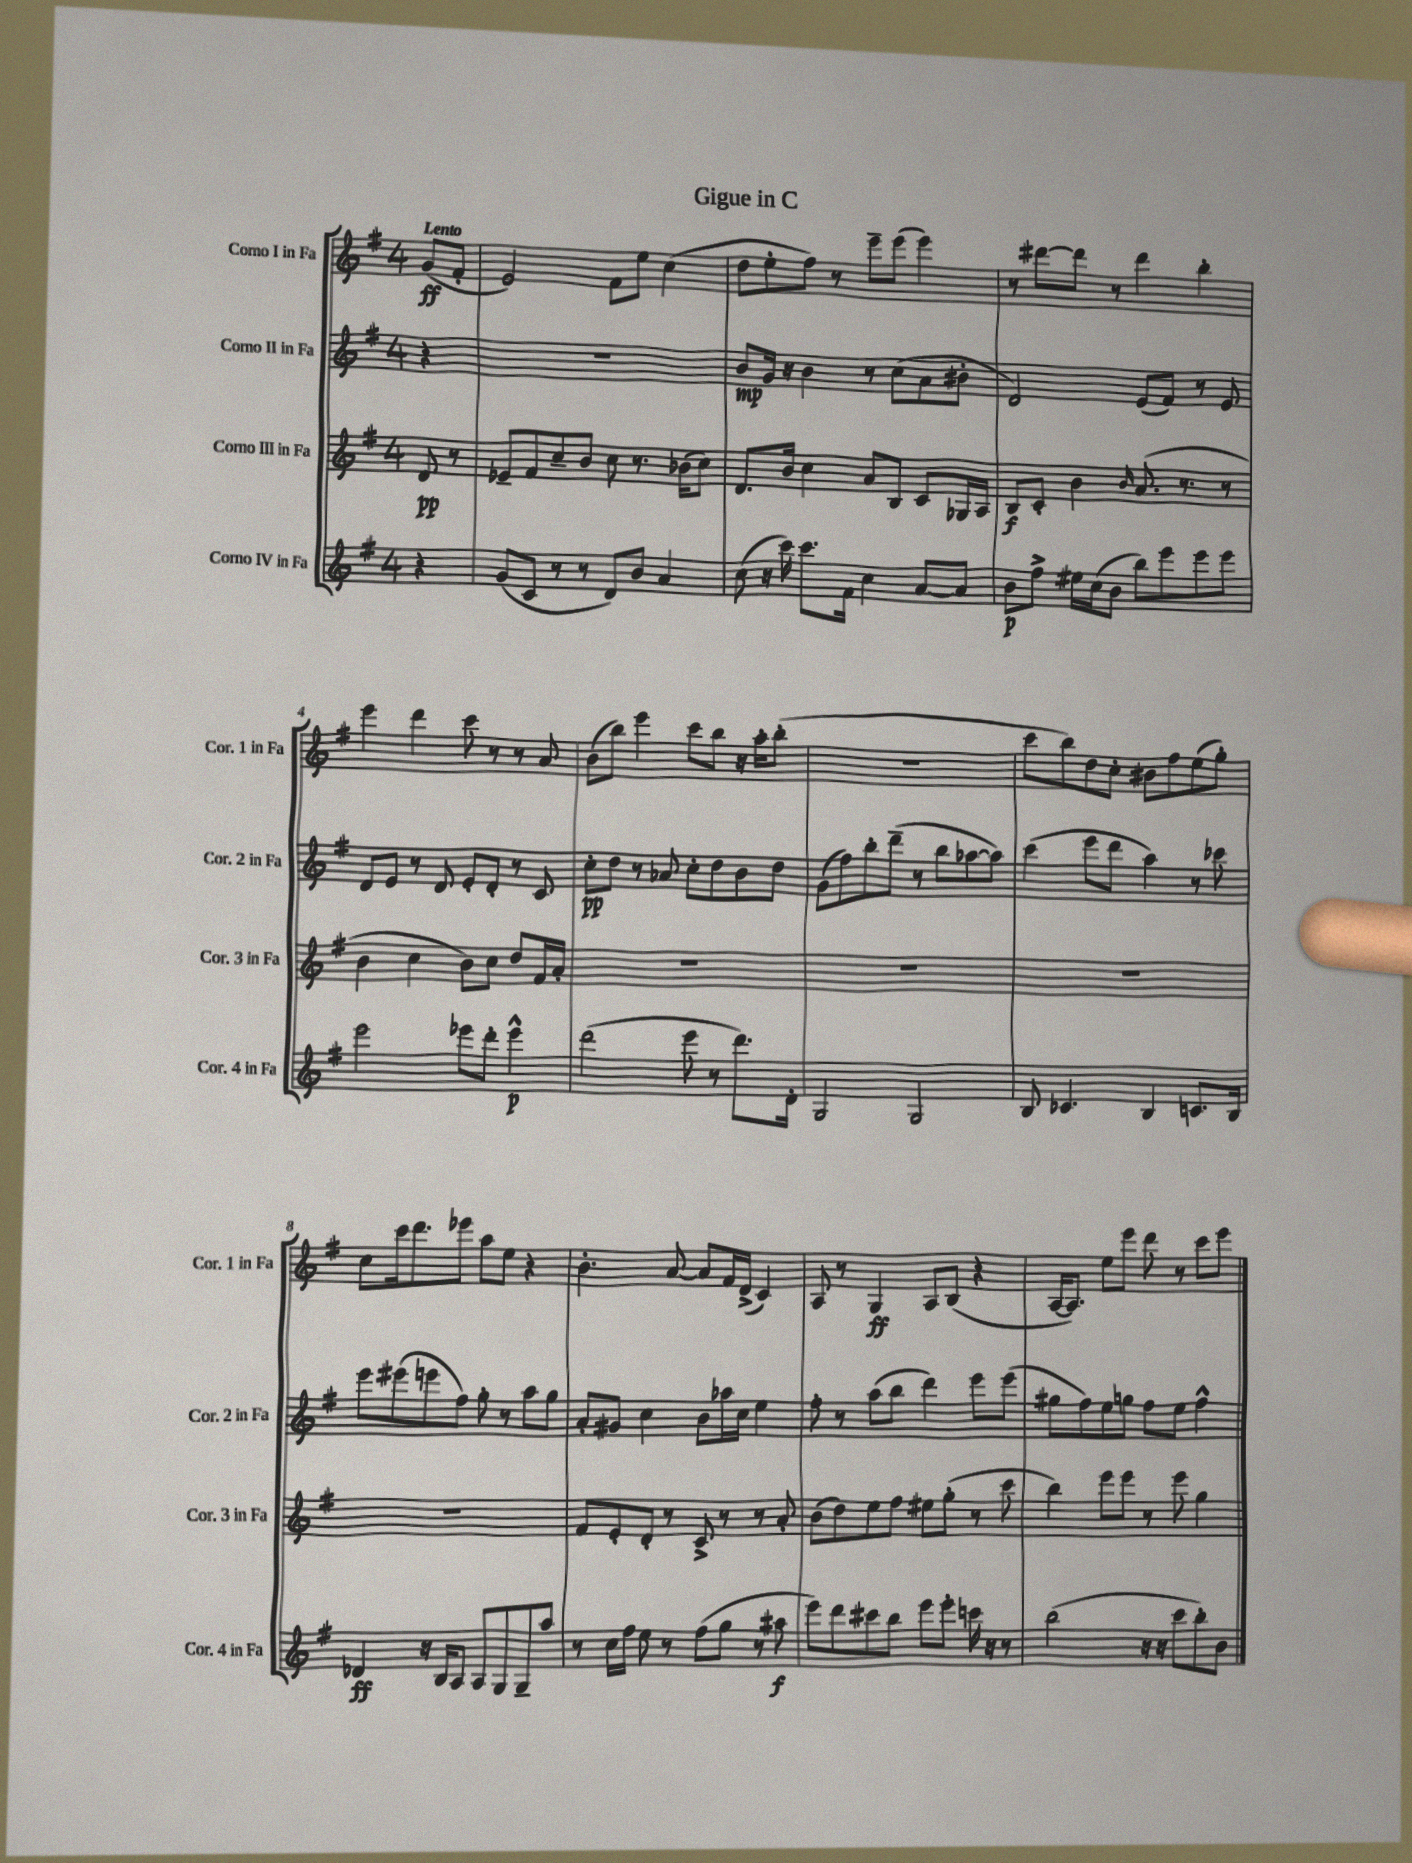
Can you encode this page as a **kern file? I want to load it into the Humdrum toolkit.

**kern	**dynam	**kern	**dynam	**kern	**dynam	**kern	**dynam
*part4	*part4	*part3	*part3	*part2	*part2	*part1	*part1
*staff4	*staff4	*staff3	*staff3	*staff2	*staff2	*staff1	*staff1
*I"Corno IV in Fa	*	*I"Corno III in Fa	*	*I"Corno II in Fa	*	*I"Corno I in Fa	*
*I'Cor. 4 in Fa	*	*I'Cor. 3 in Fa	*	*I'Cor. 2 in Fa	*	*I'Cor. 1 in Fa	*
*clefG2	*	*clefG2	*	*clefG2	*	*clefG2	*
*k[f#]	*	*k[f#]	*	*k[f#]	*	*k[f#]	*
*M4/4	*	*M4/4	*	*M4/4	*	*M4/4	*
=	=	=	=	=	=	=	=
!	!	!	!	!	!	!LO:TX:a:B:t=Lento	!
4r	.	8d/	pp	4r	.	(8g/L	ff
.	.	8r	.	.	.	8f#'/J	.
=1	=1	=1	=1	=1	=1	=1	=1
(8g/L	.	8e-X~/L	.	1r	.	2e/)	.
8c/J	.	8f#/	.	.	.	.	.
8r	.	8cc~/	.	.	.	.	.
8r	.	8b/J	.	.	.	.	.
8d/L)	.	8cc\	.	.	.	8f#\L	.
8b/J	.	8.r	.	.	.	8ee\J	.
4a/	.	.	.	.	.	(4cc\	.
.	.	(16b-X\KL	.	.	.	.	.
.	.	8cc\J)	.	.	.	.	.
=2	=2	=2	=2	=2	=2	=2	=2
(8cc\	.	8.d/L	.	8b/L	mp	8dd\L	.
16r	.	.	.	16g/Jk	.	8ee'\	.
16ccc\)	.	16b/Jk	.	16r	.	.	.
8.ccc\L	.	4cc\	.	4b\	.	8ff#\J)	.
.	.	.	.	.	.	8r	.
16f#\Jk	.	.	.	.	.	.	.
4cc\	.	8a/L	.	8r	.	8eee~\L	.
.	.	8B/J	.	(8cc\L	.	(8eee\J	.
[8a/L	.	8c/L	.	8a\	.	4eee\)	.
8a/J]	.	16G-X/L	.	8b#X'\J	.	.	.
.	.	16A/JJ	.	.	.	.	.
=3	=3	=3	=3	=3	=3	=3	=3
8b\L	p	8B/L	f	2d/)	.	8r	.
8ff#^\J	.	8c'/J	.	.	.	[8ddd#X\L	.
16ee#X\LL	.	4b\	.	.	.	8ddd#\J]	.
(16cc\J	.	.	.	.	.	.	.
8b\J	.	.	.	.	.	8r	.
.	.	16qqb/	.	.	.	.	.
8bb\L)	.	(8.a/	.	(8e/L	.	4ddd#\	.
8eee\	.	.	.	8f#/J)	.	.	.
.	.	8.r	.	.	.	.	.
8eee\	.	.	.	8r	.	4bb'\	.
8eee\J	.	8r	.	8e/	.	.	.
!!LO:LB:g=z
=4	=4	=4	=4	=4	=4	=4	=4
2eee\	.	4b\	.	8d/L	.	4eee\	.
.	.	.	.	8e/J	.	.	.
.	.	4cc\	.	8r	.	4ddd\	.
.	.	.	.	8d/	.	.	.
8eee-X\L	.	8b\L)	.	8e'/L	.	8ccc\	.
8ddd'\J	.	8cc\J	.	8d'/J	.	8r	.
4eee-^^\	p	8dd/L	.	8r	.	8r	.
.	.	16f#/L	.	8c/	.	8a/	.
.	.	16a'/JJ	.	.	.	.	.
=5	=5	=5	=5	=5	=5	=5	=5
(2ddd\	.	1r	.	8cc'\L	pp	(8b\L	.
.	.	.	.	8dd\J	.	8bb\J)	.
.	.	.	.	8r	.	4eee\	.
.	.	.	.	8a-X/	.	.	.
8eee\	.	.	.	8cc'\L	.	8ccc\L	.
8r	.	.	.	8dd\	.	8bb\J	.
8.ddd\L)	.	.	.	8b\	.	16r	.
.	.	.	.	.	.	16aa'\KL	.
.	.	.	.	8dd\J	.	(8bb'\J	.
16d'\Jk	.	.	.	.	.	.	.
=6	=6	=6	=6	=6	=6	=6	=6
2G/	.	1r	.	(8g\L	.	1r	.
.	.	.	.	8ff#\)	.	.	.
.	.	.	.	8bb'\	.	.	.
.	.	.	.	(8ddd~\J	.	.	.
2G/	.	.	.	8r	.	.	.
.	.	.	.	8bb\L	.	.	.
.	.	.	.	[8aa-X\	.	.	.
.	.	.	.	8aa-\J])	.	.	.
=7	=7	=7	=7	=7	=7	=7	=7
8B/	.	1r	.	(4ccc\	.	8ccc\L	.
4.c-X/	.	.	.	.	.	8bb\)	.
.	.	.	.	8eee\L	.	8dd\	.
.	.	.	.	8ddd\J	.	8cc'\J	.
4B/	.	.	.	4aa\)	.	8b#X\L	.
.	.	.	.	.	.	8ff#\	.
8.cn/L	.	.	.	8r	.	(8ee\	.
.	.	.	.	8ccc-X\	.	8gg'\J)	.
16B/Jk	.	.	.	.	.	.	.
!!LO:LB:g=z
=8	=8	=8	=8	=8	=8	=8	=8
4d-X/	ff	1r	.	8eee\L	.	8cc\L	.
.	.	.	.	(8eee#X\	.	16ccc\k	.
.	.	.	.	.	.	8.ddd\	.
16r	.	.	.	8eeen\	.	.	.
16B/KL	.	.	.	.	.	.	.
8A/J	.	.	.	8ff#\J)	.	8eee-X\J	.
8A/L	.	.	.	8gg'\	.	8aa\L	.
8G/	.	.	.	8r	.	8ee\J	.
8G~/	.	.	.	8aa\L	.	4r	.
8aa/J	.	.	.	8gg\J	.	.	.
=9	=9	=9	=9	=9	=9	=9	=9
8r	.	8f#/L	.	8a'/L	.	4.b'\	.
16cc\LL	.	8e'/	.	8g#X/J	.	.	.
16ff#\JJ	.	.	.	.	.	.	.
8ee\	.	8d'/J	.	4cc\	.	.	.
8r	.	8r	.	.	.	[8a/	.
(8ff#\L	.	8c^/	.	8b\L	.	8a/L]	.
8gg\J	.	8r	.	16aa-X\L	.	16f#/L	.
.	.	.	.	16cc\JJ	.	(16d^/JJ	.
8r	.	8r	.	4ee\	.	4c/)	.
8aa#X\	f	8a'/	.	.	.	.	.
=10	=10	=10	=10	=10	=10	=10	=10
8eee\L)	.	(8b\L	.	8ff#'\	.	8A/	.
8ddd\	.	8dd\)	.	8r	.	8r	.
8ccc#X\	.	8ee\	.	(8aa\L	.	4G/	ff
8bb\J	.	8ff#\J	.	8bb\J	.	.	.
8eee\L	.	8ee#X\L	.	4ddd\)	.	8A/L	.
8eee'\J	.	(8gg'\J	.	.	.	(8B/J	.
16cccn\	.	8r	.	8eee\L	.	4r	.
16r	.	.	.	.	.	.	.
8r	.	8ccc\	.	(8eee\J	.	.	.
=11	=11	=11	=11	=11	=11	=11	=11
(2bb\	.	4bb\)	.	8gg#X\L	.	[16A/KL	.
.	.	.	.	.	.	8.A/J])	.
.	.	.	.	8ff#\)	.	.	.
.	.	8eee\L	.	8ee\	.	8ee\L	.
.	.	8eee\J	.	8ggn\J	.	8eee\J	.
16r	.	8r	.	8ff#\L	.	8ddd\	.
16r	.	.	.	.	.	.	.
8ccc\L	.	8eee\	.	8ee\J	.	8r	.
8bb'\)	.	4gg\	.	4ff#^^\	.	8ccc\L	.
8b\J	.	.	.	.	.	8eee\J	.
==	==	==	==	==	==	==	==
*-	*-	*-	*-	*-	*-	*-	*-
